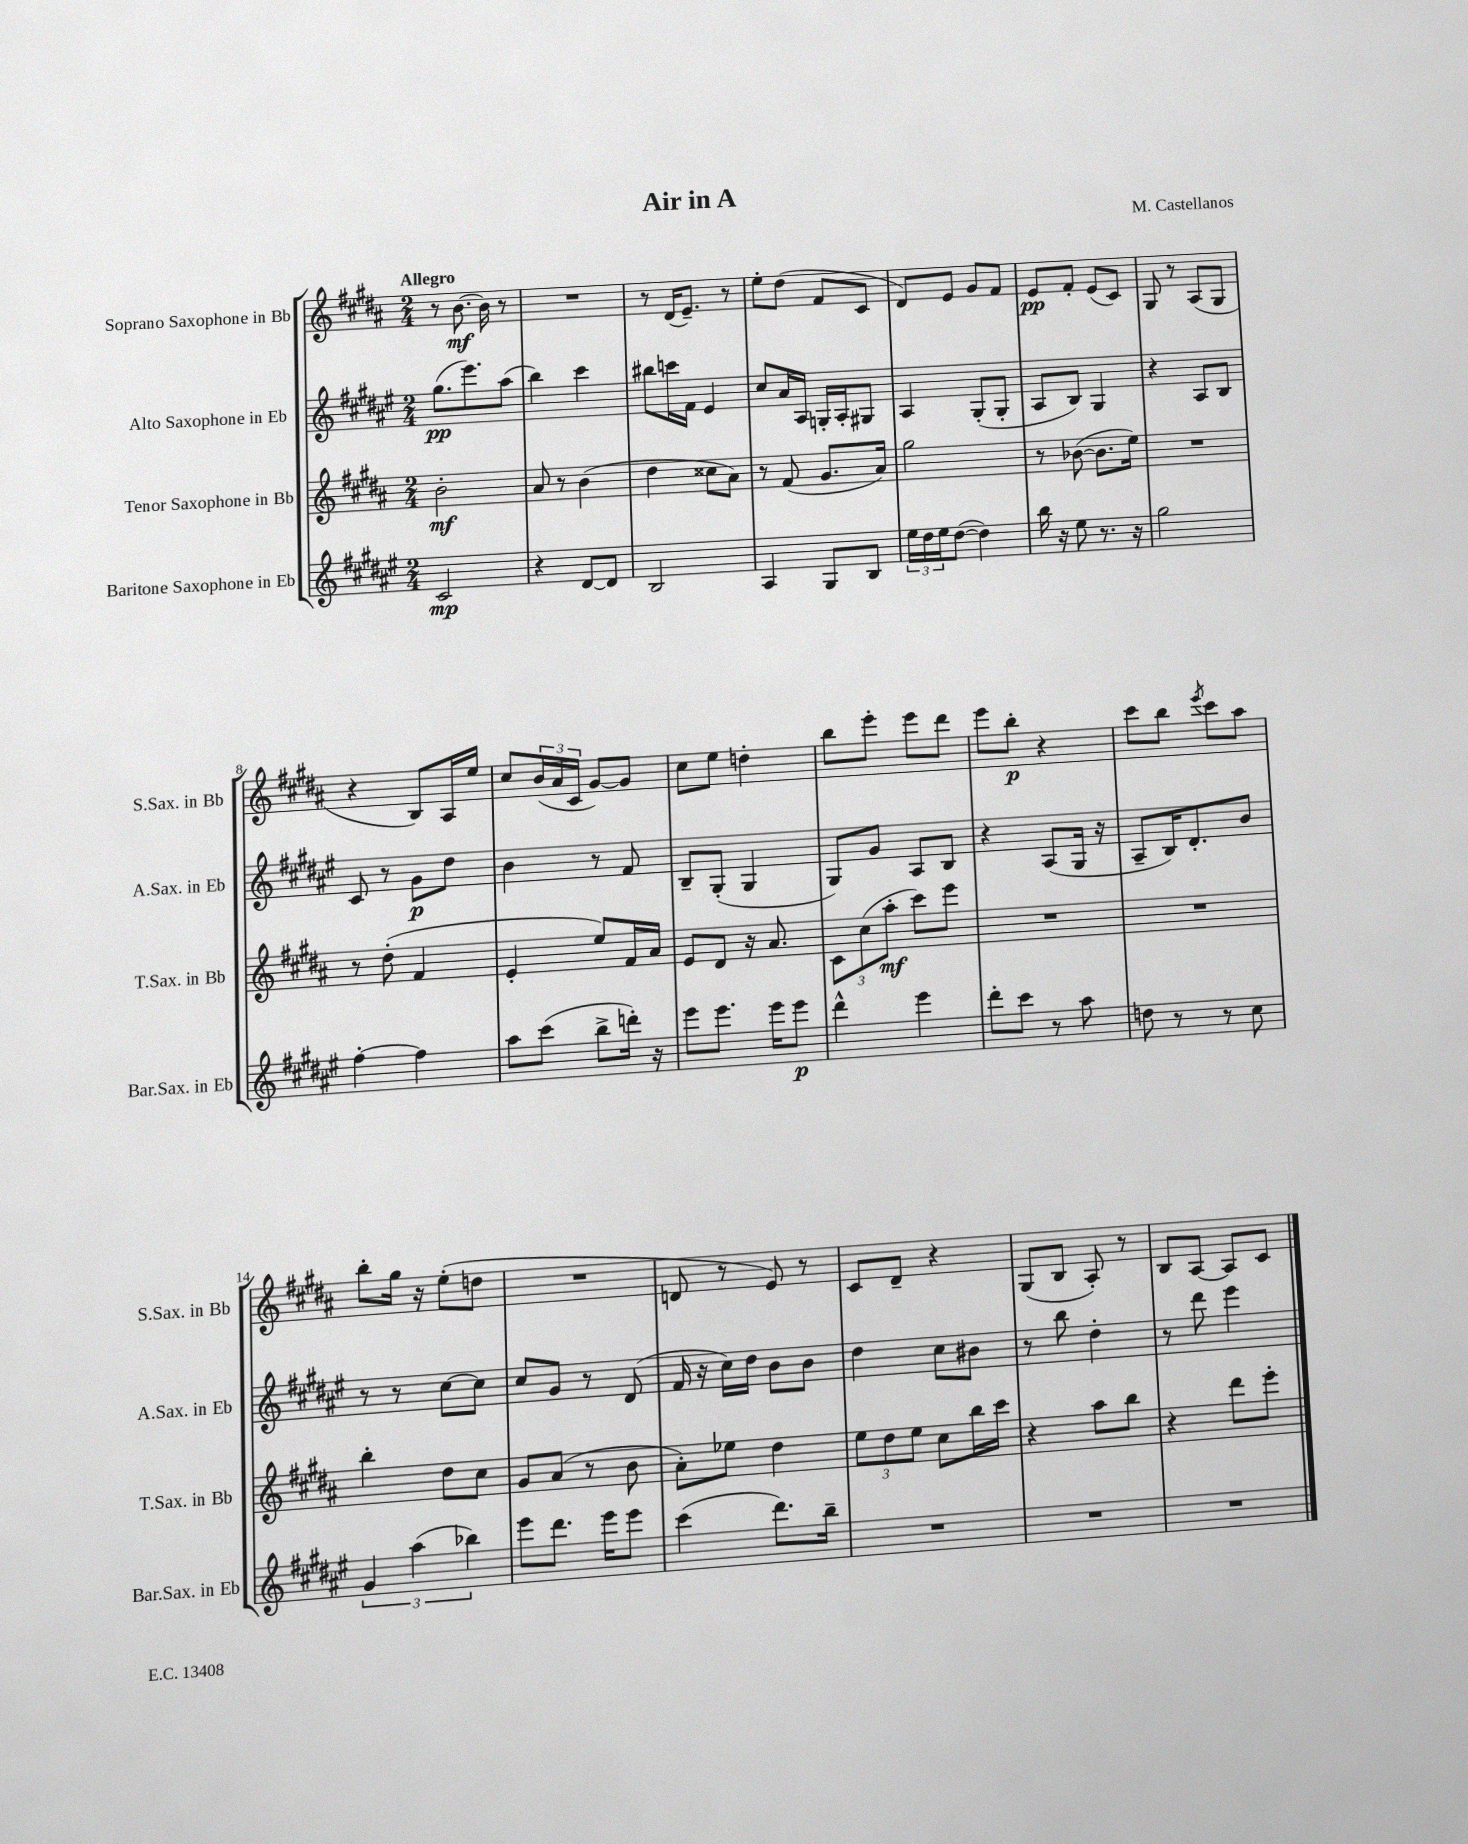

**kern	**dynam	**kern	**dynam	**kern	**dynam	**kern	**dynam
*part4	*part4	*part3	*part3	*part2	*part2	*part1	*part1
*staff4	*staff4	*staff3	*staff3	*staff2	*staff2	*staff1	*staff1
*I"Baritone Saxophone in Eb	*	*I"Tenor Saxophone in Bb	*	*I"Alto Saxophone in Eb	*	*I"Soprano Saxophone in Bb	*
*I'Bar.Sax. in Eb	*	*I'T.Sax. in Bb	*	*I'A.Sax. in Eb	*	*I'S.Sax. in Bb	*
*clefG2	*	*clefG2	*	*clefG2	*	*clefG2	*
*k[f#c#g#d#a#e#]	*	*k[f#c#g#d#a#]	*	*k[f#c#g#d#a#e#]	*	*k[f#c#g#d#a#]	*
*M2/4	*	*M2/4	*	*M2/4	*	*M2/4	*
=1	=1	=1	=1	=1	=1	=1	=1
!	!	!	!	!	!	!LO:TX:a:B:t=Allegro	!
2c#/	mp	2b'\	mf	(8.gg#\L	pp	8r	.
.	.	.	.	.	.	[8.b\	mf
.	.	.	.	8.eee#\)	.	.	.
.	.	.	.	.	.	16b\]	.
.	.	.	.	(8aa#\J	.	8r	.
=2	=2	=2	=2	=2	=2	=2	=2
4r	.	8a#/	.	4bb\)	.	2r	.
.	.	8r	.	.	.	.	.
[8d#/L	.	(4b\	.	4ccc#\	.	.	.
8d#/J]	.	.	.	.	.	.	.
=3	=3	=3	=3	=3	=3	=3	=3
2B/	.	4dd#\	.	8bb#X\L	.	8r	.
.	.	.	.	16cccn\L	.	(16d#/KL	.
.	.	.	.	16f#\JJ	.	8.e~/J)	.
.	.	8cc##X\L	.	4e#/	.	.	.
.	.	8a#\J)	.	.	.	8r	.
=4	=4	=4	=4	=4	=4	=4	=4
4A#/	.	8r	.	8cc#/L	.	8ee'\L	.
.	.	(8f#/	.	16a#/L	.	(8dd#\J	.
.	.	.	.	16A#/JJ	.	.	.
8G#/L	.	8.g#/L	.	16Gn'/LL	.	8f#/L	.
.	.	.	.	16A#'/J	.	.	.
8B/J	.	.	.	8G#X/J	.	8c#/J	.
.	.	16a#/Jk)	.	.	.	.	.
=5	=5	=5	=5	=5	=5	=5	=5
24ee#\LL	.	2gg#\	.	4A#/	.	8d#/L)	.
24dd#\	.	.	.	.	.	.	.
24ee#\J	.	.	.	.	.	.	.
([8dd#\J	.	.	.	.	.	8e/J	.
4dd#\])	.	.	.	(8G#'/L	.	8g#/L	.
.	.	.	.	8G#'/J	.	8f#/J	.
=6	=6	=6	=6	=6	=6	=6	=6
16bb\	.	8r	.	8A#/L	.	8e/L	pp
16r	.	.	.	.	.	.	.
8ee#\	.	([8b-X\	.	8B/J)	.	8f#'/J	.
8.r	.	8.b-\L]	.	4G#/	.	(8e/L	.
.	.	.	.	.	.	8c#/J)	.
16r	.	16ee\Jk)	.	.	.	.	.
=7	=7	=7	=7	=7	=7	=7	=7
2gg#\	.	2r	.	4r	.	8G#/	.
.	.	.	.	.	.	8r	.
.	.	.	.	8A#/L	.	(8A#/L	.
.	.	.	.	8B/J	.	8G#/J	.
!!LO:LB:g=z
=8	=8	=8	=8	=8	=8	=8	=8
[4ff#'\	.	8r	.	8c#/	.	4r	.
.	.	(8dd#'\	.	8r	.	.	.
4ff#\]	.	4f#/	.	8g#\L	p	8B/L)	.
.	.	.	.	8dd#\J	.	16A#/L	.
.	.	.	.	.	.	16ee/JJ	.
=9	=9	=9	=9	=9	=9	=9	=9
8aa#\L	.	4e'/	.	4b\	.	8cc#/L	.
(8ccc#\J	.	.	.	.	.	(24b/L	.
.	.	.	.	.	.	24a#/	.
.	.	.	.	.	.	24c#/JJ	.
8bb^\L	.	8ee/L)	.	8r	.	[8g#/L)	.
16dddn'\Jk)	.	16f#/L	.	8f#/	.	8g#/J]	.
16r	.	16a#/JJ	.	.	.	.	.
=10	=10	=10	=10	=10	=10	=10	=10
8eee#\L	.	8e/L	.	8B~/L	.	8cc#\L	.
8.eee#\J	.	8d#/J	.	(8G#'/J	.	8ee\J	.
.	.	16r	.	4G#/	.	4ddn'\	.
16eee#\KL	.	8.a#/	.	.	.	.	.
8eee#\J	p	.	.	.	.	.	.
=11	=11	=11	=11	=11	=11	=11	=11
4ddd#^^\	.	12c#\L	.	8G#/L)	.	8bb\L	.
.	.	(12cc#\	.	.	.	.	.
.	.	.	.	8g#/J	.	8eee'\J	.
.	.	12aa#'\J	mf	.	.	.	.
4eee#\	.	8ccc#\L)	.	8A#/L	.	8eee\L	.
.	.	8eee\J	.	8B/J	.	8ddd#\J	.
=12	=12	=12	=12	=12	=12	=12	=12
8ddd#'\L	.	2r	.	4r	.	8eee\L	.
8ccc#\J	.	.	.	.	.	8bb'\J	p
8r	.	.	.	(8A#/L	.	4r	.
8aa#\	.	.	.	16G#/Jk	.	.	.
.	.	.	.	16r	.	.	.
=13	=13	=13	=13	=13	=13	=13	=13
8ddn\	.	2r	.	8A#~/L	.	8ccc#\L	.
8r	.	.	.	16B/K)	.	8bb\J	.
.	.	.	.	8.d#'/	.	.	.
.	.	.	.	.	.	8qeee/	.
8r	.	.	.	.	.	8ccc#\L	.
8cc#\	.	.	.	8b/J	.	8aa#\J	.
!!LO:LB:g=z
=14	=14	=14	=14	=14	=14	=14	=14
6g#/	.	4bb'\	.	8r	.	8bb'\L	.
.	.	.	.	8r	.	16gg#\Jk	.
(6aa#\	.	.	.	.	.	.	.
.	.	.	.	.	.	16r	.
.	.	8dd#\L	.	[8cc#\L	.	(8ee'\L	.
6bb-X\)	.	.	.	.	.	.	.
.	.	8cc#\J	.	8cc#\J]	.	8ddn\J	.
=15	=15	=15	=15	=15	=15	=15	=15
8eee#\L	.	8g#/L	.	8cc#/L	.	2r	.
8.ddd#\J	.	(8a#/J	.	8g#/J	.	.	.
.	.	8r	.	8r	.	.	.
16eee#\KL	.	.	.	.	.	.	.
8eee#\J	.	8b\	.	(8d#/	.	.	.
=16	=16	=16	=16	=16	=16	=16	=16
(4ccc#\	.	8a#'\L)	.	16f#/	.	8dn/	.
.	.	.	.	16r	.	.	.
.	.	8ee-X\J	.	16cc#\LL)	.	8r	.
.	.	.	.	16dd#\JJ	.	.	.
8.ddd#\L)	.	4dd#\	.	8b\L	.	8e/)	.
.	.	.	.	8b\J	.	8r	.
16bb~\Jk	.	.	.	.	.	.	.
=17	=17	=17	=17	=17	=17	=17	=17
2r	.	12ee\L	.	4dd#\	.	8c#/L	.
.	.	12dd#\	.	.	.	.	.
.	.	.	.	.	.	8d#~/J	.
.	.	12ee\J	.	.	.	.	.
.	.	8cc#\L	.	8cc#\L	.	4r	.
.	.	16bb\L	.	8b#X\J	.	.	.
.	.	16ccc#\JJ	.	.	.	.	.
=18	=18	=18	=18	=18	=18	=18	=18
2r	.	4r	.	8r	.	(8G#/L	.
.	.	.	.	8bb\	.	8B/J	.
.	.	8aa#\L	.	4dd#'\	.	8A#'/)	.
.	.	8bb\J	.	.	.	8r	.
=19	=19	=19	=19	=19	=19	=19	=19
2r	.	4r	.	8r	.	8B/L	.
.	.	.	.	8ddd#\	.	[8A#/J	.
.	.	8ddd#\L	.	4eee#\	.	8A#/L]	.
.	.	8eee'\J	.	.	.	8c#/J	.
==	==	==	==	==	==	==	==
*-	*-	*-	*-	*-	*-	*-	*-
